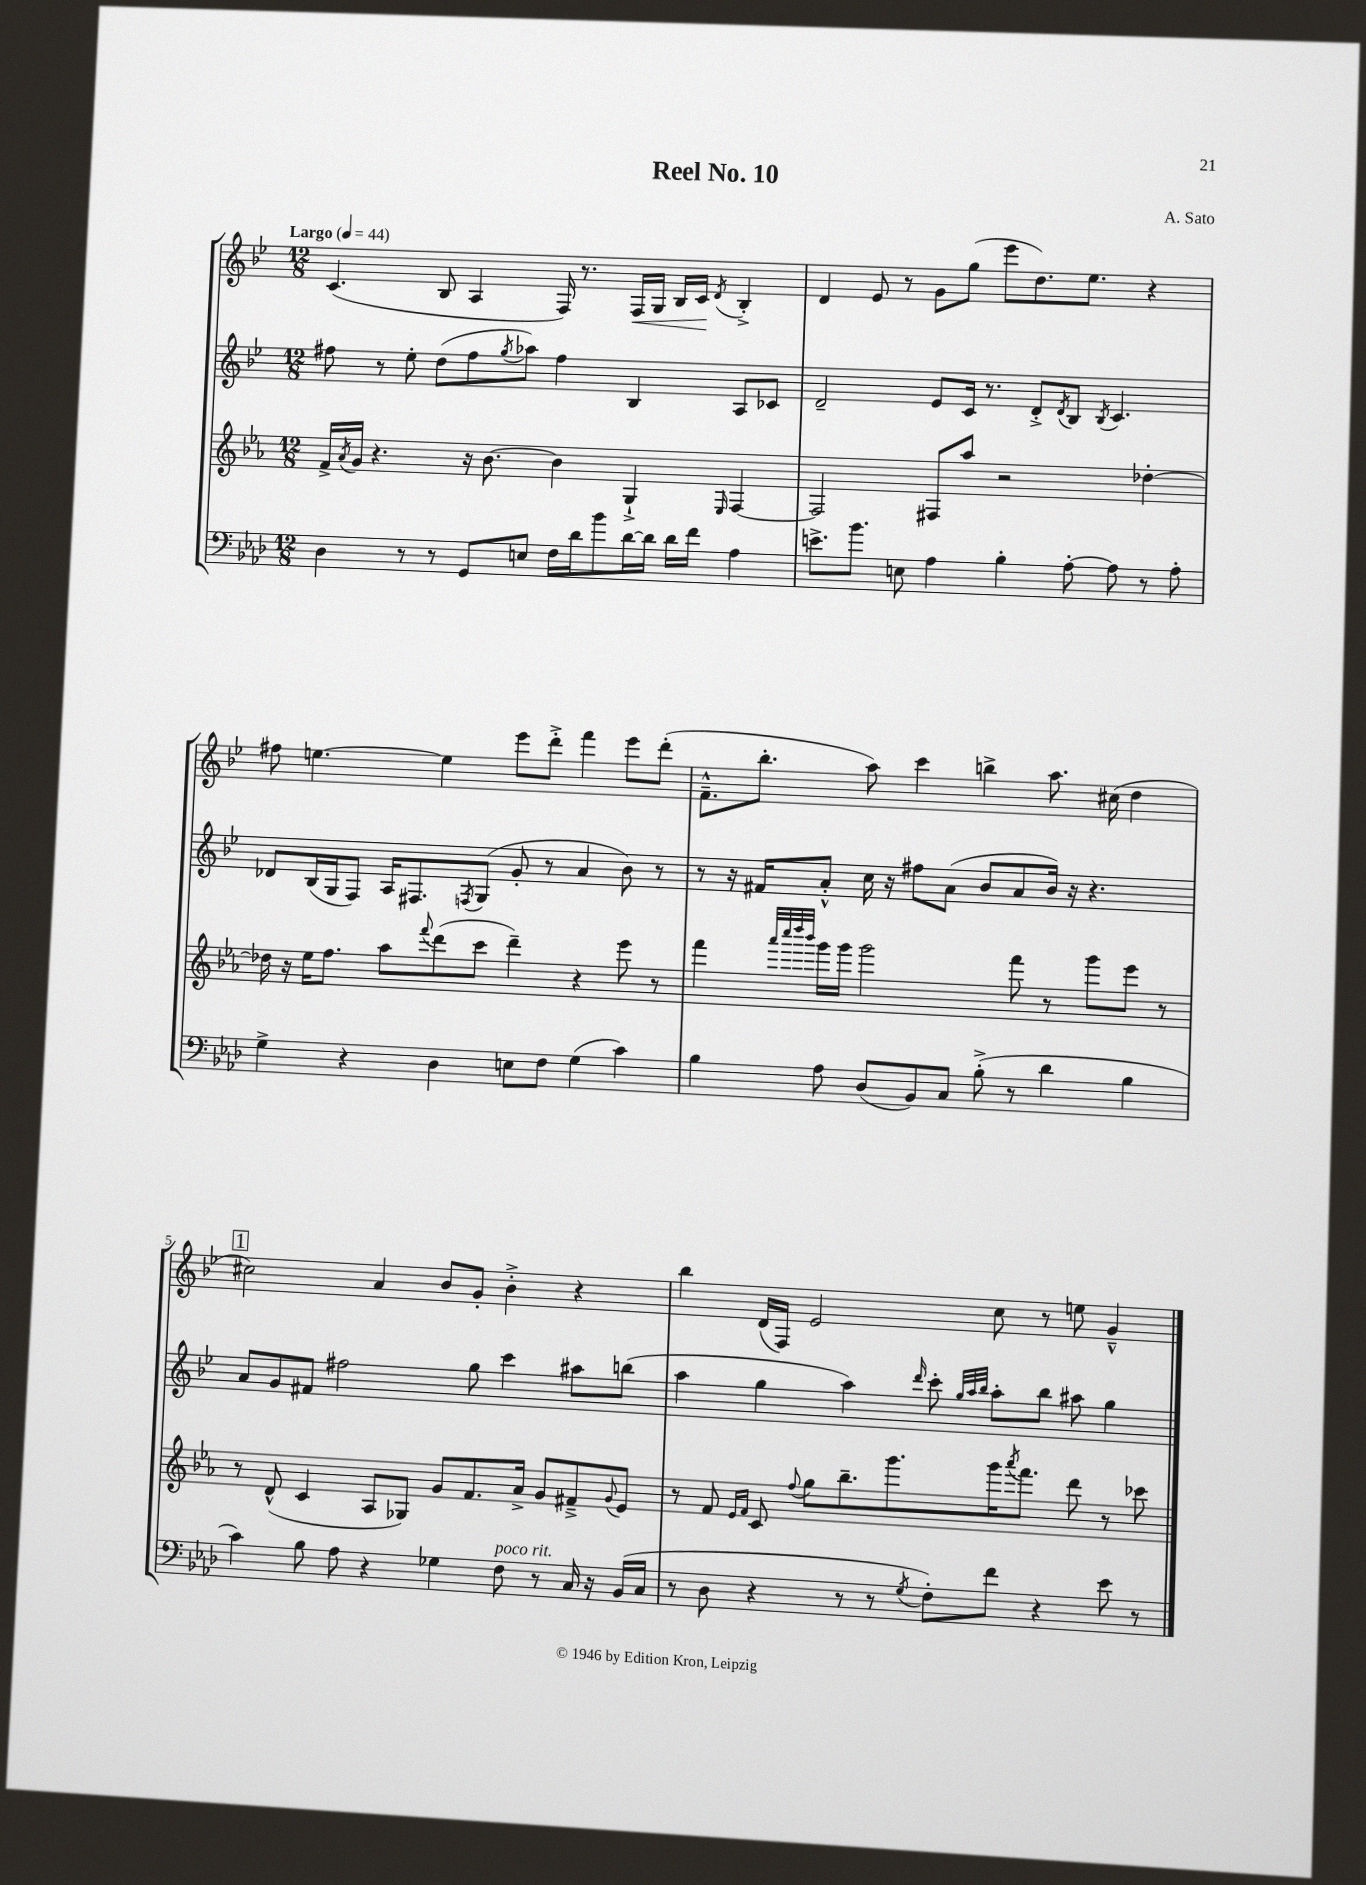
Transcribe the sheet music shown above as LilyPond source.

\header { title = "Reel No. 10" composer = "A. Sato" }
<<
\new StaffGroup <<
\new Staff = "s0" {
    \clef treble \key bes \major \numericTimeSignature \time 12/8 \tempo "Largo" 4 = 44
    c'4.( bes8 a4 f16) r8. f16\< g16 bes16 c'16\! \acciaccatura { d'8 } bes4-.-> |
    d'4 ees'8 r8 g'8 g''8( ees'''8 d''8.) ees''8. r4 |
    fis''8 e''4.~ e''4 ees'''8 d'''8-.-> f'''4 ees'''8 d'''8-.( |
    f'8.---^ bes''8.-. a''8) c'''4 b''4-> a''8. cis''16( d''4 |
    \mark \markup { \box "1" } cis''2) a'4 bes'8 g'8-. bes'4-.-> r4 |
    bes''4 d'16( f16) ees'2 c''8 r8 e''8 g'4---^ \bar "|." |
}
\new Staff = "s1" {
    \clef treble \key bes \major \numericTimeSignature \time 12/8
    fis''8 r8 ees''8-. d''8( fis''8 \acciaccatura { g''8 } aes''8) fis''4 bes4 a8 ces'8 |
    d'2-- ees'8 c'16 r8. d'8-.-> \acciaccatura { d'8 } bes8 \acciaccatura { bes8 } c'4. |
    des'8 bes16( g16 f8) a16 fis8. \acciaccatura { f8 } g8( g'8-. r8 a'4 bes'8) r8 |
    r8 r16 fis'16 a'8-.-^ c''16 r16 fis''8 a'8( bes'8 a'8 bes'16) r16 r4. |
    \mark \markup { \box "1" } a'8 g'8 fis'8 fis''2 g''8 c'''4 ais''8 b''8( |
    a''4 g''4 a''4) \grace { d'''16 } c'''8-. \grace { g''32 a''32 bes''32 } a''8-. bes''8 ais''8 g''4 \bar "|." |
}
\new Staff = "s2" {
    \clef treble \key ees \major \numericTimeSignature \time 12/8
    f'16-> \acciaccatura { aes'8 } g'16 r4. r16 bes'8.~ bes'4 g4-!-> \grace { ees16 } f4~ |
    f2 fis8 aes''8 r2 des''4~-. |
    des''16 r16 ees''16 f''8. aes''8 \appoggiatura { f'''8 } d'''8( c'''8 d'''4--) r4 ees'''8 r8 |
    f'''4 \grace { aes'''32 c''''32 d''''32 bes'''32 } g'''16 g'''16 g'''2 f'''8 r8 g'''8 ees'''8 r8 |
    \mark \markup { \box "1" } r8 d'8-^( c'4 aes8 ges8) g'8 f'8. aes'16-> g'8 fis'8---> \appoggiatura { g'8 } ees'8 |
    r8 f'8 \grace { ees'16 f'16 } c'8 \appoggiatura { f''8 } g''8 bes''8.-- g'''8. g'''16 \acciaccatura { aes'''8 } f'''8. d'''8 r8 ces'''8 \bar "|." |
}
\new Staff = "s3" {
    \clef bass \key aes \major \numericTimeSignature \time 12/8
    des4 r8 r8 g,8 e8 f16 des'16 bes'8 des'16~ des'16 des'16 f'16 aes4 |
    e'8.-> bes'8. e8 aes4 bes4-. aes8~-. aes8 r8 aes8-. |
    g4-> r4 des4 e8 f8 g4( c'4) |
    bes4 aes8 des8( bes,8) c8 bes8-.->( r8 des'4 bes4 |
    \mark \markup { \box "1" } c'4) bes8 aes8 r4 ges4 f8^\markup { \italic "poco rit." } r8 c16 r16 bes,16( c16 |
    r8 des8 r4 r8 r8 \acciaccatura { g8 } f8-.) f'8 r4 ees'8 r8 \bar "|." |
}
>>
>>
\layout { \context { \Score \override BarNumber.break-visibility = ##(#f #t #t) barNumberVisibility = #(every-nth-bar-number-visible 5) } }
